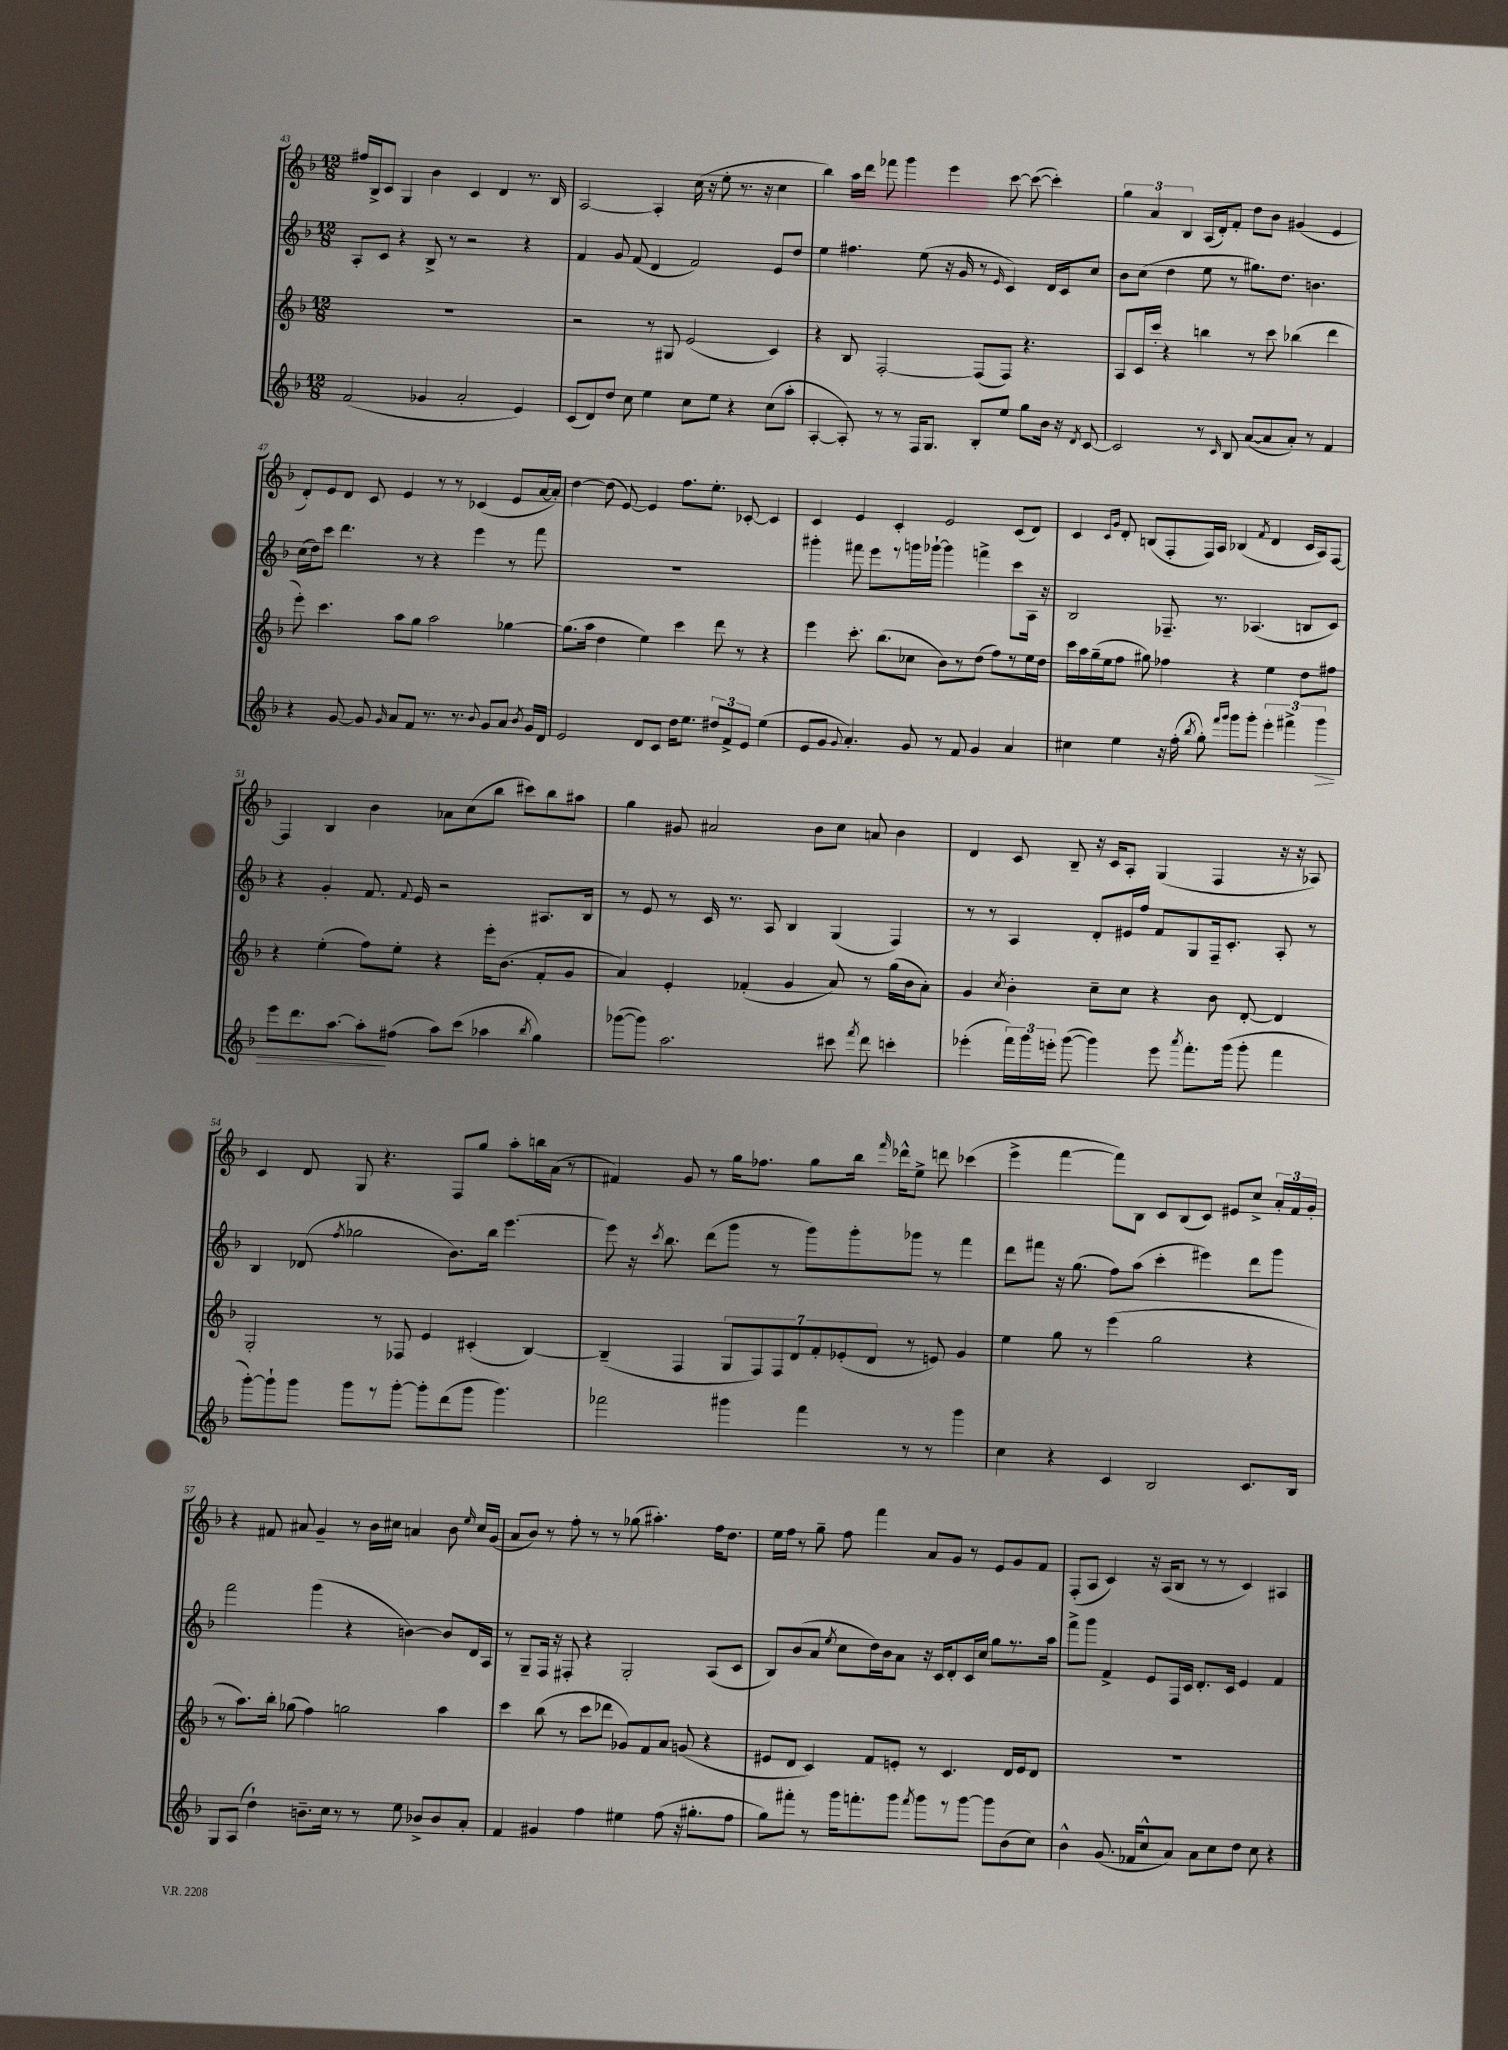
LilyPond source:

<<
\new StaffGroup <<
\new Staff = "s0" {
    \clef treble \key f \major \numericTimeSignature \time 12/8
    \autoBeamOff fis''16[ bes16-> c'8] g4 bes'4 c'4 d'4 r8. bes16 |
    a2~ a4-. c''16( r16 e''8-. r8. r16 c''4 |
    bes''4) a''16[ d'''16] fes'''8 g'''4 e'''4 c'''8~ c'''8~( c'''4-.) |
    \tuplet 3/2 { g''4 a'4 bes4 } a16[( d'16-.) f'8]-. d''8[ bes'8] gis'4( e'4 |
    d'8[-.) e'8 d'8] c'8 e'4 r8 r8 ces'4( e'8[ a'16~ a'16]-.) |
    d''4~ d''8( e'8~) e'4 f''8.[ e''8.]-. ces'8~-. ces'4 |
    c'4 e'4 c'4-. e'2 c'8[( d'8]) |
    c'4 \grace { c'16[ g'16] } d'8-. b8[( f8-. f16) a16] bes4( \acciaccatura { f'8 } d'4 c'16[ a16) f8]~ |
    f4 bes4 bes'4 aes'8[ c''8( bes''8] cis'''8[) bes''8 ais''8] |
    g''4 gis'8 ais'2 bes'8[ c''8] a'8 bes'4 |
    d'4 c'8 bes8-- r16 c'16[ a8]-. g4( f4 r16 r16 aes8) |
    c'4 d'8 g8 r4. f8[ g''8] a''8[-. b''16 a'16]( r8 |
    fis'4) g'8 r8 g''16[ fes''8.] g''8[ bes''16] \grace { f'''16 } des'''16[-^ e''8]-> d'''8 ces'''4( |
    e'''4-> f'''4~ f'''8[) bes8] c'8[ bes8( c'8]) eis'8[ c''8]-> \tuplet 3/2 { a'16[-. f'16 g'16]-. } |
    r4 fis'8 ais'8 g'4-- r8 bes'16[ cis''16] a'4 bes'8 \grace { e''16 } cis''16[ g'16]( |
    a'8[ bes'8]) r8 f''8-. r8 r8 ges''8( ais''4.-.) f''16[ d''8.] |
    e''16[ f''16] r8 g''8-- f''8 f'''4 a'8[ g'8] r8 e'8[ g'8 f'8] |
    f8[-.( a8] c'4) r16 a16[( bes8] r8 r8 c'4) ais4 \bar "|." |
}
\new Staff = "s1" {
    \clef treble \key f \major \numericTimeSignature \time 12/8
    \autoBeamOff a8[-. c'8] r4 bes8-> r8 r2 r4 |
    f'4 g'8 f'8( d'4 f'2) e'8[ d''8] |
    e''4 fis''4. e''8( r16 g'16 r8 \grace { e'16 } c'4) d'16[ c'16 c''8] |
    bes'8[ c''8]( d''4 e''8 r8 gis''8.[) d''8.] b'4. |
    c''16[( d''16) c'''8] d'''4. r8 r4 e'''4 r8 f'''8 |
    R1. |
    gis'''4-. fis'''8 e'''8[ r8 g'''16 ges'''16]~-! ges'''4 f'''4-> c'''8[ a16] r16 |
    bes2 fes8.-- r8. aes4.( b8[ c'8]) |
    r4 g'4-. f'8. \appoggiatura { f'8 } e'16 r2 ais8.[ bes16] |
    r8 e'8 r8 c'16 r8. a8 bes4 g4( f4) |
    r8 r8 a4 d'8[-. eis'16 f''16] f'8[ g8 f16-- c'8.]-. a8-. r8 |
    bes4 des'8( \acciaccatura { f''8 } ges''2 bes'8.[) bes''16] e'''4.~ |
    e'''8 r16 \acciaccatura { c'''8 } bes''8. d'''8[( g'''8] r8 g'''8[) g'''8-. ges'''8] r8 f'''4 |
    d'''8[ fis'''8] r16 g''8.( f''8[) a''8]( c'''4-. eis'''4) d'''8[ g'''8] |
    f'''2 g'''4( r4 b'4~) b'8[ d'16 a16] |
    r8 g8[-- f16] r16 fis8-. r4 g2-. a8[( c'8] |
    bes8[) bes'8( a'8] \acciaccatura { e''8 } c''8[ d''16) bes'16 a'8] r16 c'16[ d'8-. c'16 c''16] g''8[ r8. a''16] |
    f'''8[-> g'''8] f'4-> e'8[ f16 c'16] d'8.[-. c'16] e'4 f'4 \bar "|." |
}
\new Staff = "s2" {
    \clef treble \key f \major \numericTimeSignature \time 12/8
    \autoBeamOff R1. |
    r2 r8 gis8 e'2( c'4) |
    r4 bes8 f2~-. f8[( f8]) r4. |
    a8[ c'16 c'''16]-. r4 b''4 r8 c'''8 bes''4( d'''4 |
    e'''8-.) c'''4. a''8[ g''8] a''2 ges''4~ |
    ges''8.[( a''16] d''4 e''4) c'''4 d'''8 r8 r4 |
    e'''4 c'''8.-. bes''8.[( ces''8] bes'8[) r8 d''8]( f''8[) r8 e''16 d''16] |
    c'''16[ a''16 g''16--( e''16 f''8] gis''8) fes''4 r4 e''4 d''8[ fis''8] |
    r4 e''4-.( f''8[) e''8]-. r4 e'''16[-. bes'8.]( f'8[-. g'8] |
    a'4) e'4-. fes'4-.( g'4 a'8) r8 g''16[( bes'16 a'8]-.) |
    g'4 \acciaccatura { c''8 } bes'4-. c''8[-- c''8] r4 bes'8 d'8~-. d'4 |
    g2-. r8 fes8 e'4 cis'4-.( bes4~) |
    bes4--( f4 \tuplet 7/4 { g8[ f8) f8 d'8 f'8-. ees'8-.( d'8] } r8 e'8) g'4 |
    e''4 g''8 r8 e'''4( g''2 r4 |
    r8 a''8.[) bes''16]-. ges''8( f''4) g''2 a''4 |
    c'''4 bes''8( r8 c'''8[ des'''8] ges'8[) f'8 a'8] g'8( r4 |
    eis'8[ d'8] c'4) f'8[ e'8]-. r8 c'4. d'16[ e'16 d'8] |
    R1. \bar "|." |
}
\new Staff = "s3" {
    \clef treble \key f \major \numericTimeSignature \time 12/8
    \autoBeamOff f'2( ges'4 a'2-. e'4) |
    c'8[( d'8) d''8] c''8 e''4 c''8[ e''8] r4 c''8[( a''8]-. |
    a4~-. a8-.) r8 r8 f16[ g8.] bes8[-. e''8] g''8[ bes'16] r16 \acciaccatura { d'8 } c'8~ |
    c'2 r8 \grace { c'16 } bes8 a'8[~( a'8 a'8]-.) r8 f'4 |
    r4 g'8~ g'8 \grace { g'16 } a'8[ f'8] r8. r8. \appoggiatura { bes'8 } g'8[ a'8] \acciaccatura { bes'8 } g'16[ d'16] |
    e'2 d'8[ c'8] d''16[ e''8.] \tuplet 3/2 { dis''8[ f'8-> e'8] } e''4( |
    e'8[ g'8] \appoggiatura { g'8 } a'4.-.) g'8 r8 f'8 g'4 a'4 |
    cis''4 e''4 r16 f''16-.( \acciaccatura { bes''8 } g''8-.) \grace { f'''16[ g'''16] } g'''8[ g'''8]-. \tuplet 3/2 { e'''4-. fis'''4-> g'''4\> } |
    e'''8[ d'''8. a''8.]~ a''8[-.\! fis''8]( a''8[) c'''8]( aes''4 \acciaccatura { bes''8 } g''4) |
    ges'''8[~( ges'''8]) a''2. cis'''8 \acciaccatura { f'''8 } d'''8 c'''4-. |
    ees'''4-.( \tuplet 3/2 { f'''16[) g'''16 e'''16]-. } g'''8~( g'''4) e'''8 \acciaccatura { a'''8 } f'''8.[-. g'''16]( g'''8-. f'''4 |
    g'''8[~-.) g'''8-! g'''8] g'''8[ r8 g'''8]~-. g'''8[-. d'''8( g'''8] g'''4.) |
    fes'''2 gis'''4 fes'''4 r8 r8 gis'''4 |
    c''4 r4 c'4 bes2 c'8.[ bes16] |
    g8[ a8]( d''4-!) b'8.[-- c''16] r8 r8 e''8 bes'8[-> bes'8 a'8]-. |
    f'4 gis'4 f''4 eis''4 f''8( r16 gis''8.[-. f''8] |
    g''8[) fis'''8]-. r8 g'''16[ f'''8.-. g'''8] \acciaccatura { f'''8 } g'''8[ r8 g'''8]~ g'''8[ bes'8( c''8]) |
    bes'4-^ g'8.( fes'16[ c''8-^ a'8]) a'8[ c''8 d''8] c''8 r4 \bar "|." |
}
>>
>>
\layout { \context { \Score currentBarNumber = #43 } }
